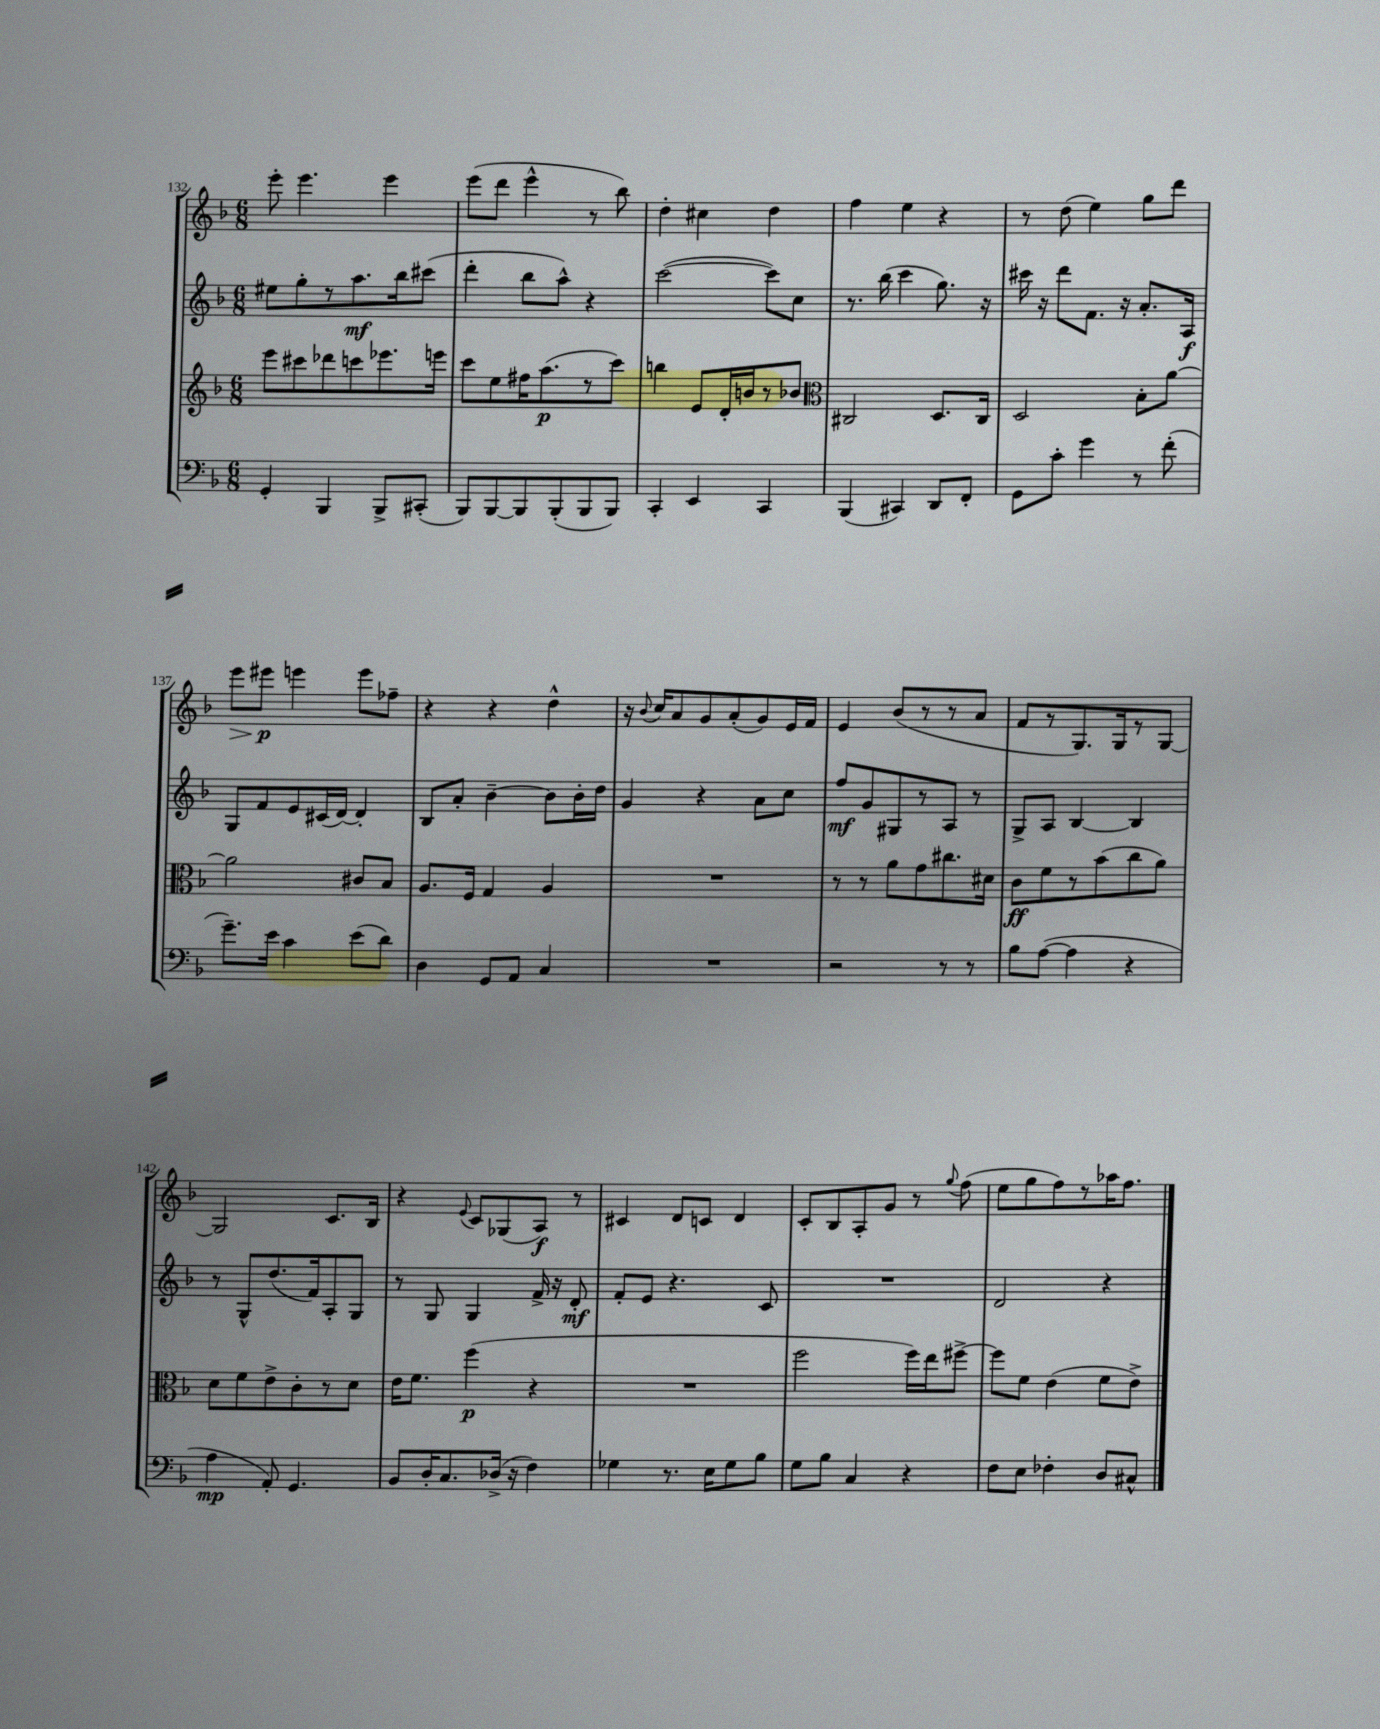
<<
\new StaffGroup <<
\new Staff = "s0" {
    \clef treble \key f \major \numericTimeSignature \time 6/8
    \autoBeamOff e'''8-. e'''4. e'''4 |
    e'''8[( d'''8] e'''4-^ r8 bes''8) |
    d''4-. cis''4 d''4 |
    f''4 e''4 r4 |
    r8 d''8( e''4) g''8[ d'''8] |
    e'''8[\> eis'''8]\p\! e'''4 e'''8[ fes''8]-- |
    r4 r4 d''4-^ |
    r16 \appoggiatura { bes'8 } c''16[ a'8 g'8 a'8-.( g'8) e'16 f'16] |
    e'4 bes'8[( r8 r8 a'8] |
    f'8[ r8 g8.) g16 r8 g8]~ |
    g2 c'8.[ bes16] |
    r4 \appoggiatura { e'8 } c'8[ ges8( a8]\f) r8 |
    cis'4 d'8[ c'8] d'4 |
    c'8[-. bes8 a8-. g'8] r8 \appoggiatura { g''8 } f''8( |
    e''8[ g''8 f''8) r8 aes''16 f''8.] \bar "|." |
}
\new Staff = "s1" {
    \clef treble \key f \major \numericTimeSignature \time 6/8
    \autoBeamOff eis''8[ g''8-. r8 a''8.\mf bes''16 cis'''8]( |
    d'''4-. bes''8[ a''8]-^) r4 |
    c'''2~( c'''8[) c''8] |
    r8. bes''16( c'''4 g''8.) r16 |
    cis'''16 r16 d'''8[ f'8.] r16 a'8.[-. a16]\f |
    g8[ f'8 e'8 cis'16( d'16]~) d'4-. |
    bes8[ a'8]-. bes'4~-- bes'8[ bes'16-. d''16] |
    g'4 r4 a'8[ c''8] |
    f''8[\mf g'8 gis8 r8 a8] r8 |
    g8[-> a8] bes4~ bes4 |
    r8 g8[-^ d''8.( f'16) a8-. g8] |
    r8 g8 g4 f'16-> r16 d'8-.\mf |
    f'8[-. e'8] r4. c'8 |
    R2. |
    d'2 r4 \bar "|." |
}
\new Staff = "s2" {
    \clef treble \key f \major \numericTimeSignature \time 6/8
    \autoBeamOff e'''8[ cis'''8 des'''8 c'''8 ees'''8. e'''16] |
    c'''8[ e''8 fis''16 a''8.\p( r8 c'''8]) |
    b''4 e'8[ d'16-. b'16 r8 bes'8] |
    \clef alto cis2 d8.[ cis16] |
    d2 bes8[-. a'8]~ |
    a'2 cis'8[ bes8] |
    a8.[ f16] g4 a4 |
    R2. |
    r8 r8 a'8[ g'8 cis''8. dis'16] |
    c'8[\ff f'8 r8 bes'8( c''8 a'8]) |
    d'8[ f'8 e'8-> c'8-. r8 d'8] |
    e'16[ f'8.] f''4\p( r4 |
    R2. |
    f''2 f''16[) e''16 fis''8]~-> |
    fis''8[ f'8] e'4( f'8[ e'8]->) \bar "|." |
}
\new Staff = "s3" {
    \clef bass \key f \major \numericTimeSignature \time 6/8
    \autoBeamOff g,4-. bes,,4 bes,,8[-> cis,8]-.( |
    bes,,8[) bes,,8~ bes,,8 bes,,8-.( bes,,8 bes,,8]) |
    c,4-. e,4 c,4 |
    bes,,4( cis,4) d,8[ f,8]-. |
    g,8[ c'8]-. g'4 r8 f'8-.( |
    g'8.[--) e'16] c'4 e'8[( d'8]) |
    d4 g,8[ a,8] c4 |
    R2. |
    r2 r8 r8 |
    bes8[ a8]~( a4 r4 |
    a4\mp a,8-.) g,4. |
    bes,8[ d16-. c8. des16]->( r16 f4) |
    ges4 r8. e16[ ges8 bes8] |
    g8[ bes8] c4 r4 |
    f8[ e8] fes4-. d8[ cis8]-^ \bar "|." |
}
>>
>>
\layout { \context { \Score currentBarNumber = #132 } }
